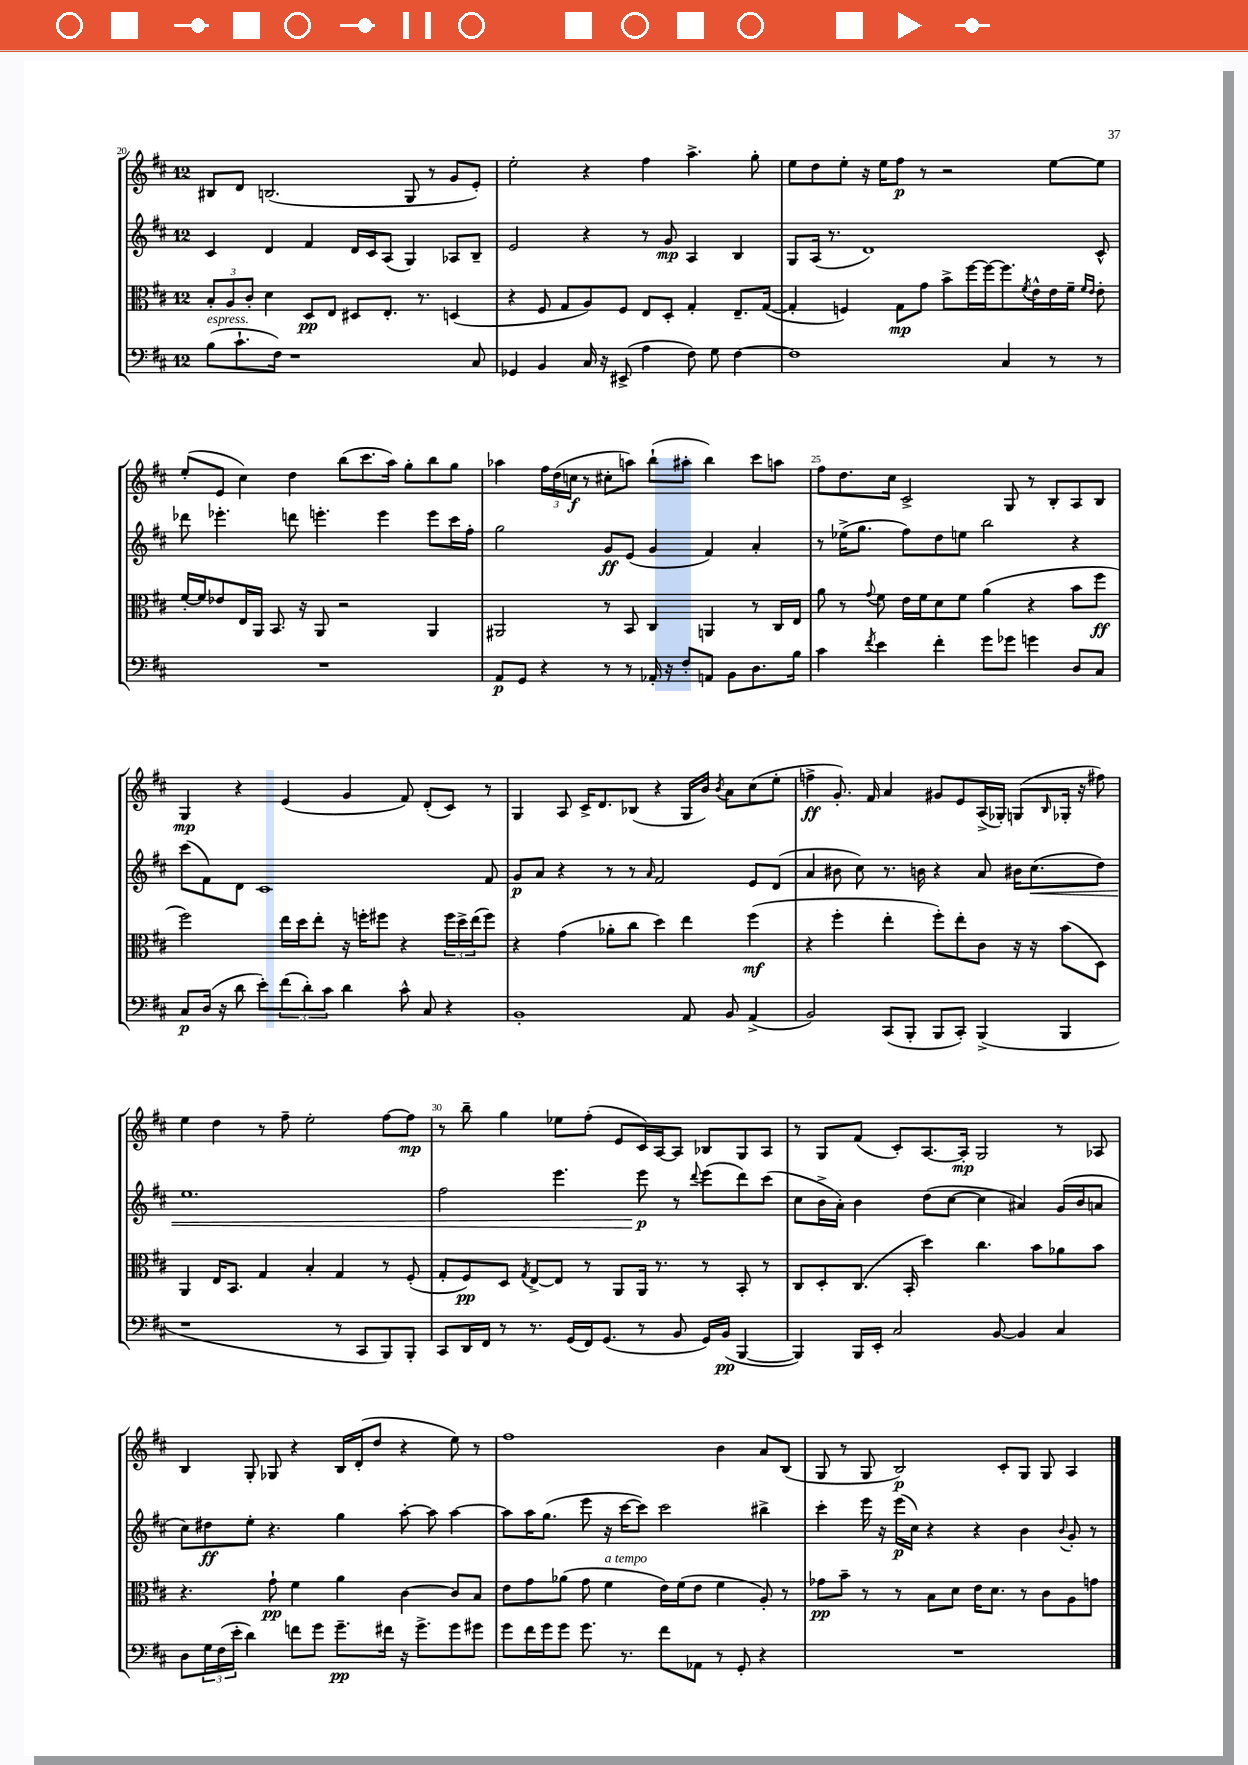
<<
\new StaffGroup <<
\new Staff = "s0" {
    \clef treble \key d \major \once \override Staff.TimeSignature.style = #'single-digit \time 12/8
    bis8 d'8 b2.( g8 r8 g'8 e'8-.) |
    e''2-. r4 fis''4 a''4.-> g''8-. |
    e''8 d''8 e''8-. r16 e''16 fis''8\p r8 r2 e''8~ e''8 |
    e''8-.( e'8 cis''4) d''4 b''8( cis'''8. a''16) g''8-. b''8 g''8 |
    aes''4 \tuplet 3/2 { fis''16 d''16( c''16\f } r8 cis''8-. a''8) b''8-!( ais''8-. b''4) cis'''8 a''8 |
    fis''8 d''8. cis''16 cis'2-> g8 r8 b8-. a8 b8 |
    g4\mp r4 e'4( g'4 fis'8) d'8-.( cis'8) r8 |
    g4 a8 cis'16-> d'8. bes8( r4 g16 b'16) \acciaccatura { b'8 } a'8 cis''8( e''8-. |
    f''4->\ff g'8.-.) fis'16 a'4 gis'8 e'8 a16->( ges16-.) g8( \grace { b16 } ges16-. r16 fis''8) |
    e''4 d''4 r8 fis''8-- e''2-. fis''8~ fis''8\mp |
    r8 b''8-- g''4 ees''8 fis''8-.( e'8 cis'16) a16~ a8 bes8 g8 a8 |
    r8 g8 fis'8( cis'8-.) a8.~ a16-.\mp g2 r8 aes8 |
    b4 g8-. ges8 r4 b16 d'16-.( d''8 r4 e''8) r8 |
    fis''1 b'4 a'8 b8( |
    g8 r8 g8 b2\p) cis'8-. g8 g8 a4 \bar "|." |
}
\new Staff = "s1" {
    \clef treble \key d \major \once \override Staff.TimeSignature.style = #'single-digit \time 12/8
    cis'4 d'4 fis'4 d'16 cis'16 a8( g4) aes8 b8-- |
    e'2 r4 r8 g'8\mp a4 b4 |
    g8 a16( r8. d'1) cis'8-^ |
    des'''8 ees'''4.-. d'''8 e'''4.-. e'''4 e'''8 cis'''16 fis''16-. |
    g''2 g'8\ff e'8( g'4 fis'4) a'4-. |
    r8 ees''16->( g''8. fis''8) d''8 e''8 b''2 r4 |
    cis'''8( fis'8) d'8 cis'1 fis'8 |
    g'8\p a'8 r4 r8 r8 \grace { a'16 } fis'2 e'8 d'8( |
    a'4 bis'8 cis''8) r8. b'16 r4 a'8 bis'16 cis''8.\<( d''8) |
    e''1. |
    fis''2 e'''4. e'''8\p\! r8 \appoggiatura { d'''8 } e'''8( d'''8) cis'''8( |
    cis''8 b'16-> a'16-.) b'4 d''8( cis''8~ cis''4 ais'4) g'16( b'16 a'8 |
    cis''8) dis''8\ff e''8-. r4. g''4 a''8~-. a''8 a''4~ |
    a''8 a''16 g''8.( e'''8 r16 cis'''16~ cis'''8) cis'''2 bis''4-> |
    cis'''4-. e'''16 r16 e'''16\p( cis''16) r4 r4 b'4 \appoggiatura { b'8 } g'8-. r8 \bar "|." |
}
\new Staff = "s2" {
    \clef alto \key d \major \once \override Staff.TimeSignature.style = #'single-digit \time 12/8
    \tuplet 3/2 { b8-. a8 cis'8-. } d'4 d8\pp e8 dis8 e8.-. r8. d4( |
    r4 fis8 g8 a8) fis8 e8 d8-. g4-. e8.-- g16~( |
    g4-. f4) g8\mp g'8 b'8-> fis''16~ fis''16~ fis''8. \acciaccatura { fis'8 } e'16-^ e'16 fis'16-- \grace { fis'16 e'16 } e'8-. |
    fis'16~-. fis'16 ees'8 e16 a,16 b,8. r16 a,8 r2 a,4 |
    ais,2 r8 b,8 cis4 a,4 r8 cis16 e16 |
    a'8 r8 \appoggiatura { g'8 } fis'8 e'16 fis'16 d'8 fis'8 a'4( r4 b'8 fis''8\ff |
    fis''2) e''16 d''16 e''8-. r16 f''16-. fis''8 r4 \tuplet 3/2 { fis''16 d''16-> e''16( } fis''8) |
    r4 g'4( aes'8-. cis''8 d''4) e''4 fis''4\mf( |
    r4 fis''4-. e''4-. fis''8-.) e''8-. cis'8 r16 r16 b'8( d8) |
    a,4 e16 b,8. g4 b4-. g4 r8 fis8-.( |
    g8-. fis8\pp) d8 \acciaccatura { g8 } e8~-> e8 r8 a,8 a,16 r8. r8 b,8-. r8 |
    cis8 d8-. cis8.( b,16-. d''4) cis''4. b'8 aes'8 b'8 |
    r4. g'8-!\pp fis'4 a'4 cis'4~ cis'8 b8 |
    e'8 g'8 aes'8( g'8 fis'4^\markup { \italic "a tempo" } e'16) fis'16( e'8 fis'4 a8-.) r8 |
    ges'8\pp b'8-- r8 r8 b8 d'8 e'16 d'8. r8 cis'8 a8 g'8 \bar "|." |
}
\new Staff = "s3" {
    \clef bass \key d \major \once \override Staff.TimeSignature.style = #'single-digit \time 12/8
    b8^\markup { \italic "espress." }( cis'8.-! fis16) r1 cis8 |
    ges,4 b,4 cis16 r16 eis,8->( a4 fis8) g8 fis4~ |
    fis1 cis4 r8 r8 |
    R1. |
    a,8\p g,8 r4 r8 r8 aes,16-. r16 fis8-. a,8 b,8 d8. b16 |
    cis'4 \acciaccatura { fis'8 } e'4 fis'4-. g'8 ges'8 g'4 d8 cis8 |
    cis8\p d16( r16 d'8 e'8-.) \tuplet 3/2 { fis'8( d'8-.) cis'8 } d'4 cis'8-^ cis8 r4 |
    b,1-. a,8 b,8 a,4->( |
    b,2) cis,8( b,,8-. b,,8 cis,8-.) b,,4->( b,,4 |
    r1 r8 cis,8 b,,8) b,,8-. |
    cis,8 d,16 fis,16 r8 r8. g,16( fis,16) g,8.( r8 b,8 g,16) b,16\pp( b,,4~ |
    b,,4) b,,16 e,16-. cis2 b,8~ b,4 cis4 |
    d8 \tuplet 3/2 { g16 fis16( e'16-. } d'4) f'8 g'8 g'8.--\pp fis'16 r16 g'8.-> g'8 gis'8 |
    g'8 fis'16 g'16 g'8 g'8. r8. fis'8 aes,8 r8 g,8-. r4 |
    R1. \bar "|." |
}
>>
>>
\layout { \context { \Score currentBarNumber = #20 \override BarNumber.break-visibility = ##(#f #t #t) barNumberVisibility = #(every-nth-bar-number-visible 5) } }
